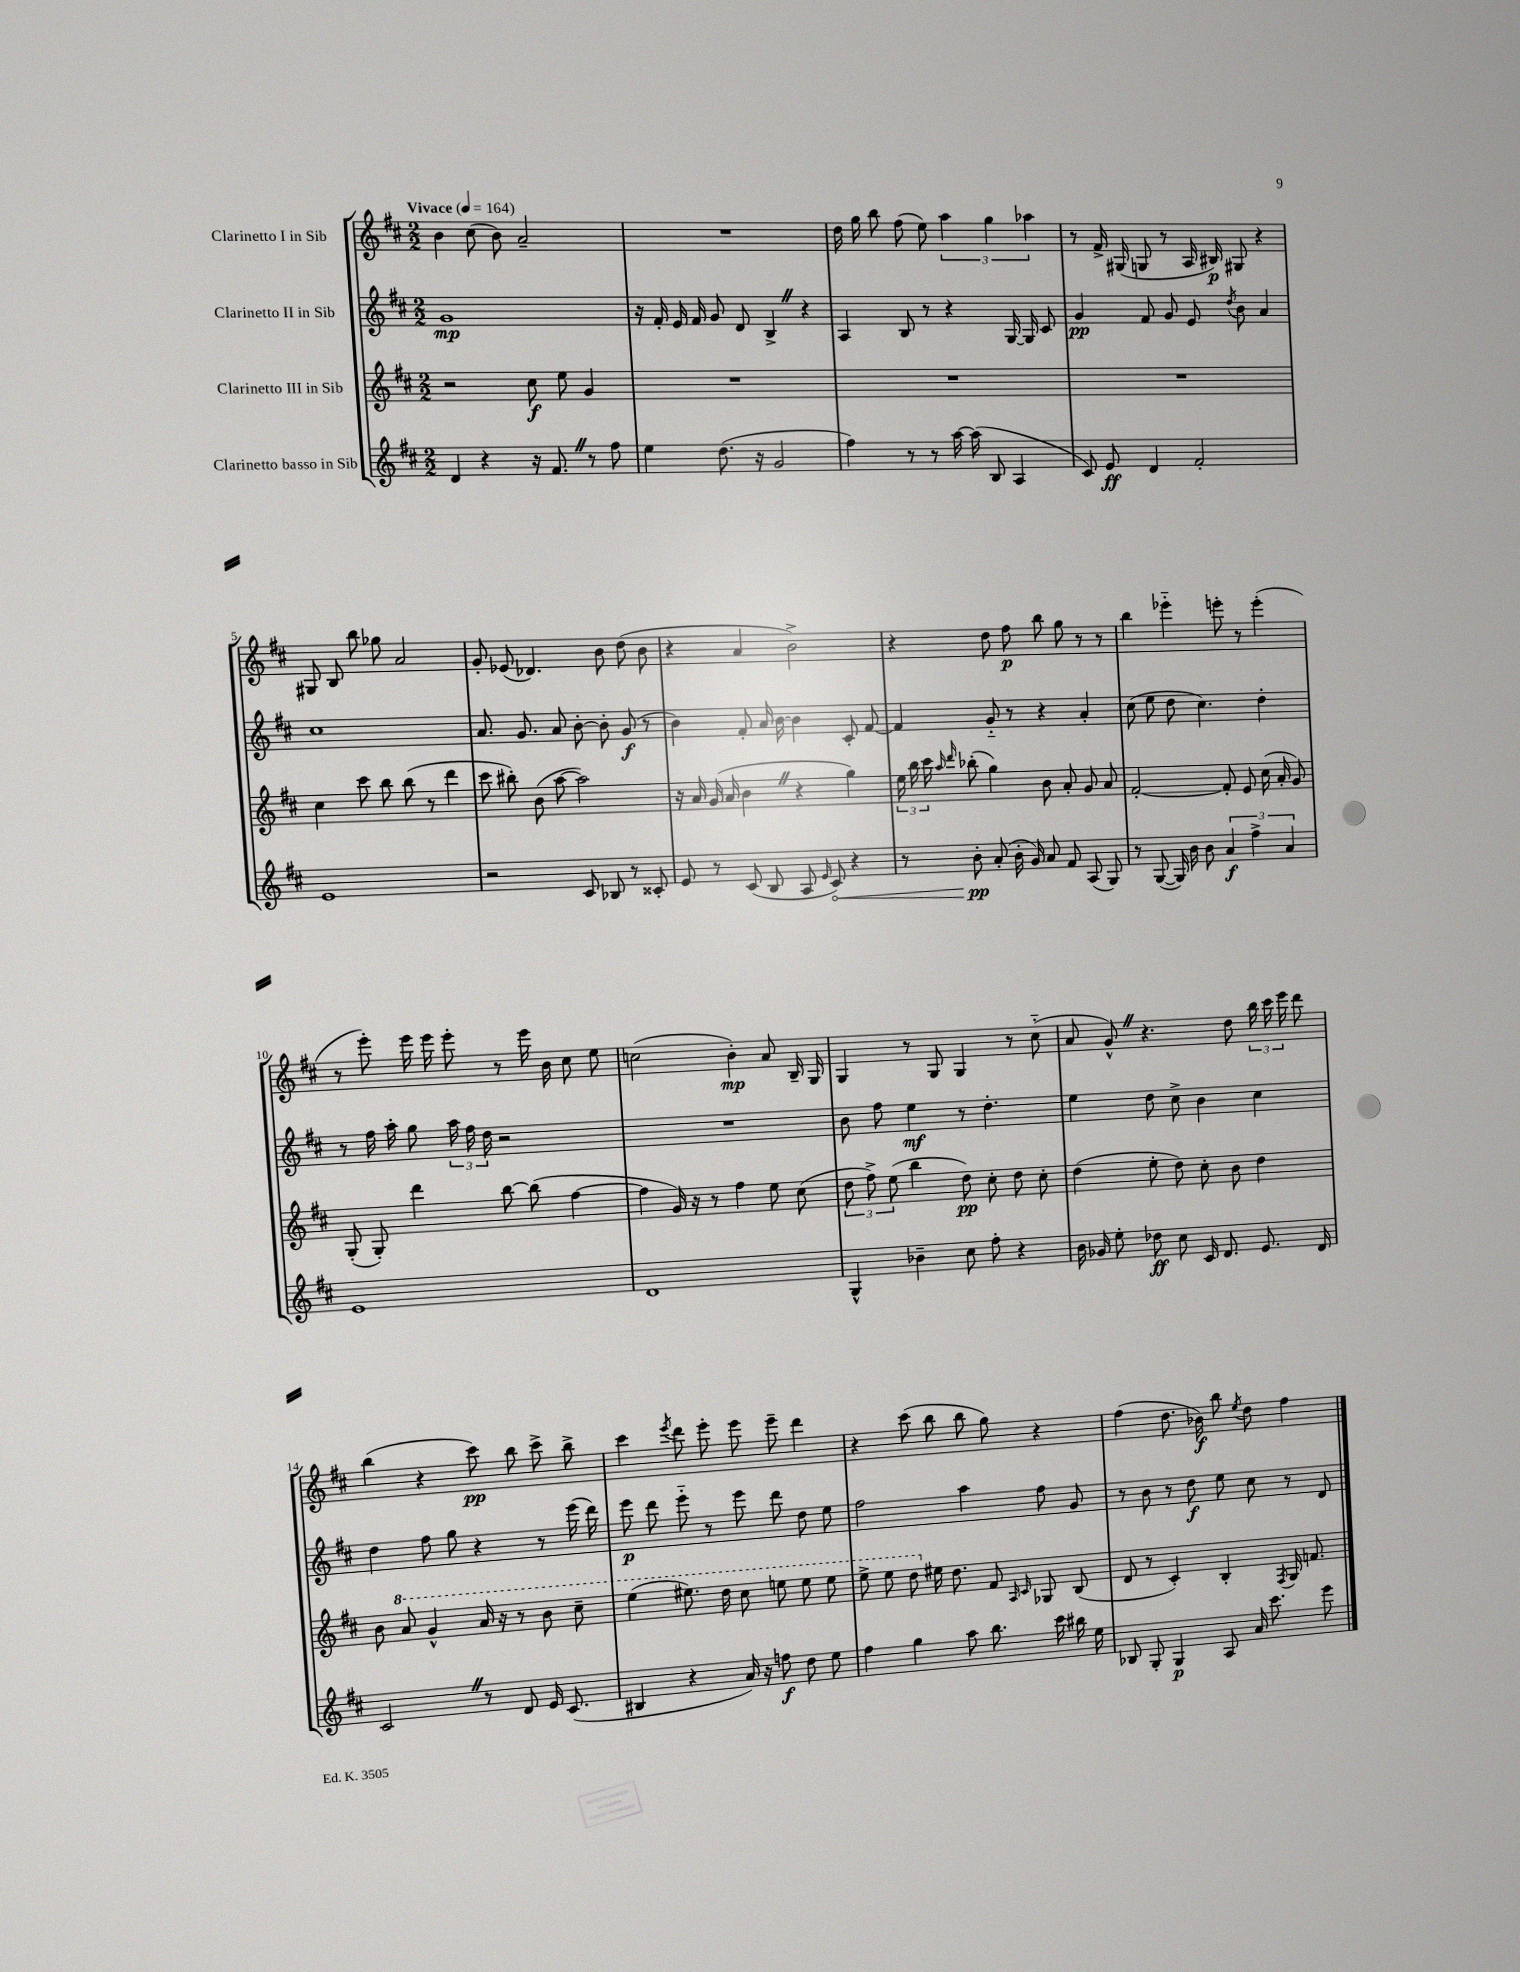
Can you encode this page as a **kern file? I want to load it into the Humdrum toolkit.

**kern	**kern	**kern	**kern
*staff4	*staff3	*staff2	*staff1
*clefG2	*clefG2	*clefG2	*clefG2
*k[f#c#]	*k[f#c#]	*k[f#c#]	*k[f#c#]
*M2/2	*M2/2	*M2/2	*M2/2
*MM164	*MM164	*MM164	*MM164
4d/	2r	1g	4b\
4r	.	.	(8cc#\
.	.	.	8b\)
16r	8cc#\	.	2a~/
8.f#/	.	.	.
.	8ee\	.	.
8r	4g/	.	.
8ff#\	.	.	.
=	=	=	=
4ee\	1r	16r	1r
.	.	16f#'/	.
.	.	16e/	.
.	.	16f#/	.
(8.dd\	.	8g/	.
.	.	8d/	.
16r	.	.	.
2g/	.	4B^/	.
.	.	4r	.
=	=	=	=
4ff#\)	1r	4A/	16dd\
.	.	.	16gg\
.	.	.	8bb\
8r	.	8B/	(8ff#\
8r	.	8r	8ee\)
[16aa\	.	4r	6aa\
(16aa\]	.	.	.
8B/	.	.	.
.	.	.	6gg\
4A/	.	[16G/	.
.	.	16G/]	.
.	.	.	6aa-\
.	.	8c#/	.
=	=	=	=
8c#/)	1r	4g/	8r
8e/	.	.	16f#^/
.	.	.	(16G#/
4d/	.	8f#/	8G/
.	.	8g/	8r
2f#'/	.	8e/	16A/
.	.	.	16B#/)
.	.	8qdd/	.
.	.	8b\	8G#/
.	.	4a/	4r
=	=	=	=
1e	4cc#\	1cc#	8G#/
.	.	.	8B/
.	8ccc#\	.	8bb\
.	8bb\	.	8gg-\
.	(8bb\	.	2a/
.	8r	.	.
.	4ddd\	.	.
=	=	=	=
2r	8ccc#\	8.a/	8g'/
.	8bb#'\)	.	(8e-/
.	.	8.g/	.
.	(8b\	.	4.d-/)
.	[8aa\	8a/	.
8c#/	2aa\])	[8b'\	.
8B-/	.	8b'\]	8b\
8r	.	(8g/	(8dd\
8c##'/	.	8r	8b\
=	=	=	=
8e/	16r	4b\)	4r
.	16a/	.	.
8r	(16g/	.	.
.	16a/	.	.
(8c#/	4b\	8f#'/	4a/
8B/	.	16a/	.
.	.	[16b\	.
8A/	4r	4b\]	2b^\)
16qqe/	.	.	.
8c#/)	.	.	.
4r	4gg\)	8c#'/	.
.	.	[8f#/	.
=	=	=	=
8r	24ee\	4f#/]	4r
.	24bb\	.	.
.	24ccc#\	.	.
.	16qqaa/	.	.
.	16qqddd/	.	.
8b'\	(8bb-'\	.	.
(8a'/	4gg\)	8g'~/	8dd\
16b'\	.	8r	8ff#\
16g/)	.	.	.
8a/	8b\	4r	8bb\
8f#/	8a'/	.	8gg\
(8A/	8g/	4a'/	8r
8G/)	8a/	.	8r
=	=	=	=
8r	[2f#'/	(8cc#\	4bb\
([8G/	.	8ee\	.
16G/])	.	8dd\	4eee-'~\
16b\	.	.	.
8b\	.	4.cc#\)	.
6a/	8f#'/]	.	8eee'\
.	8e/	.	8r
6ff#^\	.	.	.
.	(16cc#\	4dd'\	(4eee'\
.	16a'/	.	.
6a/	.	.	.
.	8g/)	.	.
=	=	=	=
1e	(8G'/	8r	8r
.	8G'/)	16ff#\	8eee'\)
.	.	16aa'\	.
.	4ddd\	8gg\	16eee\
.	.	.	16eee\
.	.	24aa\	8eee'\
.	.	24ff#\	.
.	.	24dd\	.
.	[8bb\	2r	8r
.	(8bb\]	.	16eee\
.	.	.	16b\
.	[4ff#\	.	8cc#\
.	.	.	8ee\
=	=	=	=
1d	4ff#\]	1r	(2cc\
.	16g/)	.	.
.	16r	.	.
.	8r	.	.
.	4ff#\	.	4b'\)
.	8ee\	.	8a/
.	(8cc#\	.	16B~/
.	.	.	16G/
=	=	=	=
4G^^/	12dd\	8b\	4G/
.	12ff#^\)	.	.
.	.	8ff#\	.
.	(12ee\	.	.
4b-~\	4bb\	4ee\	8r
.	.	.	8G/
8cc#\	8dd\)	8r	4G/
8ff#'\	8cc#'\	4.dd'\	.
4r	8dd\	.	8r
.	8cc#'\	.	(8cc#'~\
=	=	=	=
16b\	(4dd\	4ee\	8a/
16g-/	.	.	.
8ee'\	.	.	8g^^/)
8dd-\	8ee'\	8dd\	4.r
8cc#\	8dd\)	8cc#^\	.
16c#/	8cc#'\	4b\	.
8.d/	.	.	.
.	8b\	.	8dd\
8.e/	4dd\	4cc#\	24bb\
.	.	.	24ccc#\
.	.	.	24eee\
.	.	.	8ddd\
16d/	.	.	.
=	=	=	=
2c#/	8b\	4dd\	(4bb\
.	8aa/	.	.
.	4gg^^/	8ff#\	4r
.	.	8gg\	.
8r	16aa/	4r	8ccc#\)
.	16r	.	.
8d/	8r	.	8bb\
16e/	8bb\	8r	8ccc#^\
(8.c#/	.	.	.
.	8ccc#~\	(16eee\	8bb^\
.	.	16ddd\)	.
=	=	=	=
4B#/	(4eee\	8eee\	4ccc#\
.	.	8ddd\	.
.	.	.	8qeee/
4r	8.eee#\)	8eee'~\	8ddd\
.	.	8r	8eee'\
.	16ddd\	.	.
16a/)	8ccc#\	8eee\	8eee\
16r	.	.	.
8ff\	8eee\	8ddd\	8eee~\
8dd\	8eee\	8dd\	4ddd\
8ee\	8eee\	8ee\	.
=	=	=	=
4ff#\	8eee^\	2ff#\	4r
.	8eee\	.	.
4gg\	8ddd\	.	(8ccc#\
.	16ee#\	.	8bb\
.	8.dd\	.	.
8aa\	.	4aa\	8bb\
8.bb\	8f#/	.	8gg\)
.	16qqA/	.	.
.	16qqc#/	.	.
.	8G-/	8ff#\	4r
16ccc#\	.	.	.
16bb#\	(8B/	8g/	.
16ee\	.	.	.
=	=	=	=
8B-/	8d/	8r	(4ff#\
8G'/	8r	8b\	.
4G/	4c#'/)	8r	8.dd\
.	.	8dd\	.
.	.	.	16b-\)
8A/	4B'/	8ee\	8bb\
.	.	.	8qee/
16a/	.	8cc#\	8dd\
8.ccc#\	.	.	.
.	8qF#/	.	.
.	16G/	8r	4ff#\
.	8.f/	.	.
8eee\	.	8d/	.
==	==	==	==
*-	*-	*-	*-
